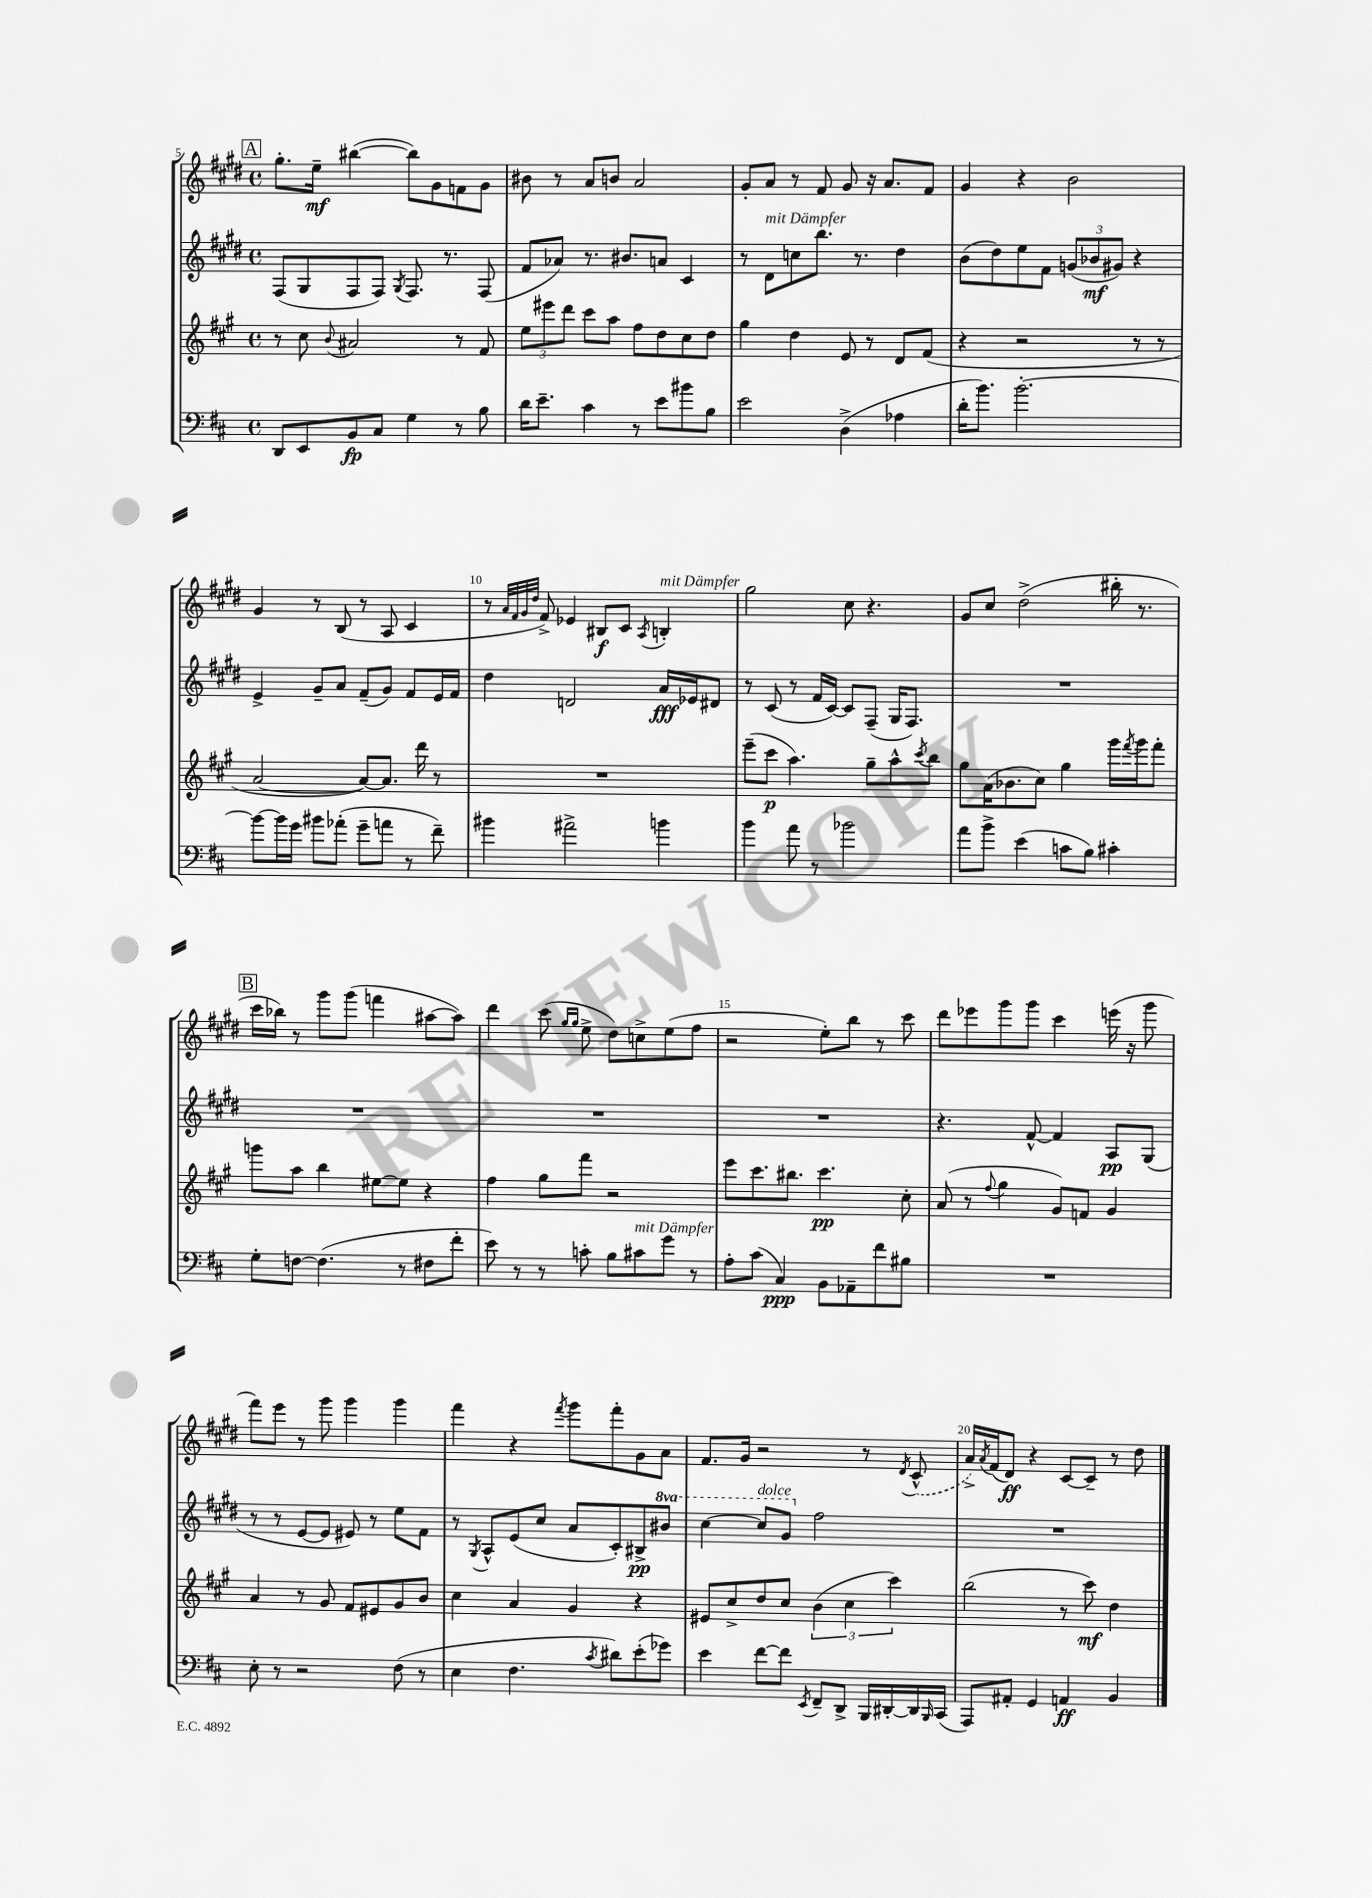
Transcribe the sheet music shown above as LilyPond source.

<<
\new StaffGroup <<
\new Staff = "s0" {
    \clef treble \key e \major \defaultTimeSignature \time 4/4
    \mark \markup { \box "A" } gis''8.-. e''16--\mf bis''4~( bis''8) gis'8 f'8 gis'8 |
    bis'8 r8 a'8 b'8 a'2 |
    gis'8-. a'8 r8 fis'8 gis'8 r16 a'8. fis'8 |
    gis'4 r4 b'2 |
    gis'4 r8 b8( r8 a8 cis'4 |
    r8 \grace { a'32 fis'32 gis'32 dis''32 } fis'8->) ees'4 bis8\f cis'8 \acciaccatura { a8 } b4-.^\markup { \italic "mit Dämpfer" } |
    gis''2 cis''8 r4. |
    gis'8 cis''8 dis''2->( bis''16-. r8. |
    \mark \markup { \box "B" } cis'''16 bes''16) r8 gis'''8 gis'''8( f'''4 ais''8~ ais''8) |
    dis'''4 cis'''8( \grace { gis''16 gis''16 } e''8-> dis''8) c''8-> e''8( fis''8 |
    r2 e''8-.) b''8 r8 cis'''8 |
    dis'''8 ees'''8 gis'''8 gis'''8 cis'''4 e'''16( r16 gis'''8 |
    fis'''8) e'''8 r8 gis'''8 gis'''4 gis'''4 |
    fis'''4 r4 \acciaccatura { fis'''8 } gis'''8 fis'''8-. gis'8 a'8 |
    fis'8. gis'16 r2 r8 \acciaccatura { dis'8 } \once \slurDashed cis'8-^( |
    a'16->) \acciaccatura { a'8 } fis'16( dis'8\ff) r4 cis'8~ cis'8-- r8 dis''8 \bar "|." |
}
\new Staff = "s1" {
    \clef treble \key e \major \defaultTimeSignature \time 4/4 \set Staff.ottavationMarkups = #ottavation-simple-ordinals
    \mark \markup { \box "A" } fis8( gis8 fis8 fis8) \acciaccatura { gis8 } fis8. r8. fis8( |
    fis'8 aes'8) r8. bis'8. a'8 cis'4 |
    r8 dis'8^\markup { \italic "mit Dämpfer" } c''8 b''8. r8. dis''4 |
    b'8( dis''8) e''8 fis'8 \tuplet 3/2 { g'8( bes'8\mf gis'8) } r4 |
    e'4-> gis'8-- a'8 fis'8--( gis'8) fis'8 e'16 fis'16 |
    dis''4 d'2 a'16\fff ees'16 dis'8 |
    r8 cis'8( r8 fis'16 cis'16~) cis'8 fis8--( gis16 fis8.) |
    R1 |
    \mark \markup { \box "B" } R1 |
    R1 |
    R1 |
    r4. fis'8~-^ fis'4 a8\pp gis8( |
    r8 r8 e'8~ e'8 eis'8) r8 e''8 fis'8 |
    r8 \acciaccatura { gis8 } a8-^ e'8( cis''8 a'8 cis'8-.) bis8->\pp \ottava #1 bis''8 |
    cis'''4~ cis'''8^\markup { \italic "dolce" } gis''8 \ottava #0 fis''2 |
    R1 \bar "|." |
}
\new Staff = "s2" {
    \clef treble \key a \major \defaultTimeSignature \time 4/4
    \mark \markup { \box "A" } r8 cis''8 \appoggiatura { b'8 } ais'2 r8 fis'8 |
    \tuplet 3/2 { e''8 eis'''8 d'''8 } cis'''8 a''8 fis''8 d''8 cis''8 d''8 |
    gis''4 d''4 e'8 r8 d'8 fis'8( |
    r4 r2 r8 r8 |
    a'2~ a'8~) a'8. d'''16 r8 |
    R1 |
    e'''8--( cis'''8\p a''4.) gis''8-- a''8-^ \acciaccatura { cis'''8 } b''8 |
    gis''8 a'16( bes'8. cis''8) gis''4 gis'''16 \acciaccatura { fis'''8 } gis'''16 fis'''8-. |
    \mark \markup { \box "B" } g'''8 a''8 b''4 eis''8~ eis''8 r4 |
    fis''4 gis''8 fis'''8 r2 |
    e'''8 cis'''8. bis''8. cis'''4.\pp cis''8-. |
    a'8( r8 \appoggiatura { fis''8 } gis''4 gis'8) f'8 gis'4 |
    a'4 r8 gis'8 fis'8 eis'8 gis'8 b'8 |
    cis''4 a'4 gis'4 r4 |
    eis'8 cis''8-> d''8 cis''8 \tuplet 3/2 { b'4( cis''4 cis'''4) } |
    b''2( r8 cis'''8\mf) d''4 \bar "|." |
}
\new Staff = "s3" {
    \clef bass \key d \major \defaultTimeSignature \time 4/4
    \mark \markup { \box "A" } d,8 e,8 b,8\fp cis8 g4 r8 b8 |
    d'16 e'8.-- cis'4 r8 e'8 bis'8 b8 |
    e'2 d4->( aes4 |
    d'16-. b'8.) b'2.~-. |
    b'8~ b'16 g'16 bis'8 aes'8-.( g'8-- a'8 r8 fis'8--) |
    bis'4 ais'2-> b'4 |
    b'4 a'8 r8 bes'2 |
    a'8 b'8-> e'4( c'8 b8) cis'4-. |
    \mark \markup { \box "B" } g8-. f8~ f4.( r8 fis8 fis'8-. |
    e'8) r8 r8 c'8-. b8 cis'8^\markup { \italic "mit Dämpfer" } g'8 r8 |
    a8-. cis'8( cis4\ppp) b,8 aes,8-- fis'8 bis8 |
    R1 |
    e8-. r8 r2 fis8( r8 |
    e4 fis4. \acciaccatura { cis'8 } dis'8) e'8-.( ges'8) |
    e'4 fis'8~ fis'8 \acciaccatura { e,8 } fis,8-- d,8-> b,,16 dis,16~-. dis,16 \grace { b,,16 } cis,16( |
    a,,8) ais,8-. g,4 a,4\ff b,4 \bar "|." |
}
>>
>>
\layout { \context { \Score currentBarNumber = #5 \override BarNumber.break-visibility = ##(#f #t #t) barNumberVisibility = #(every-nth-bar-number-visible 5) } }
